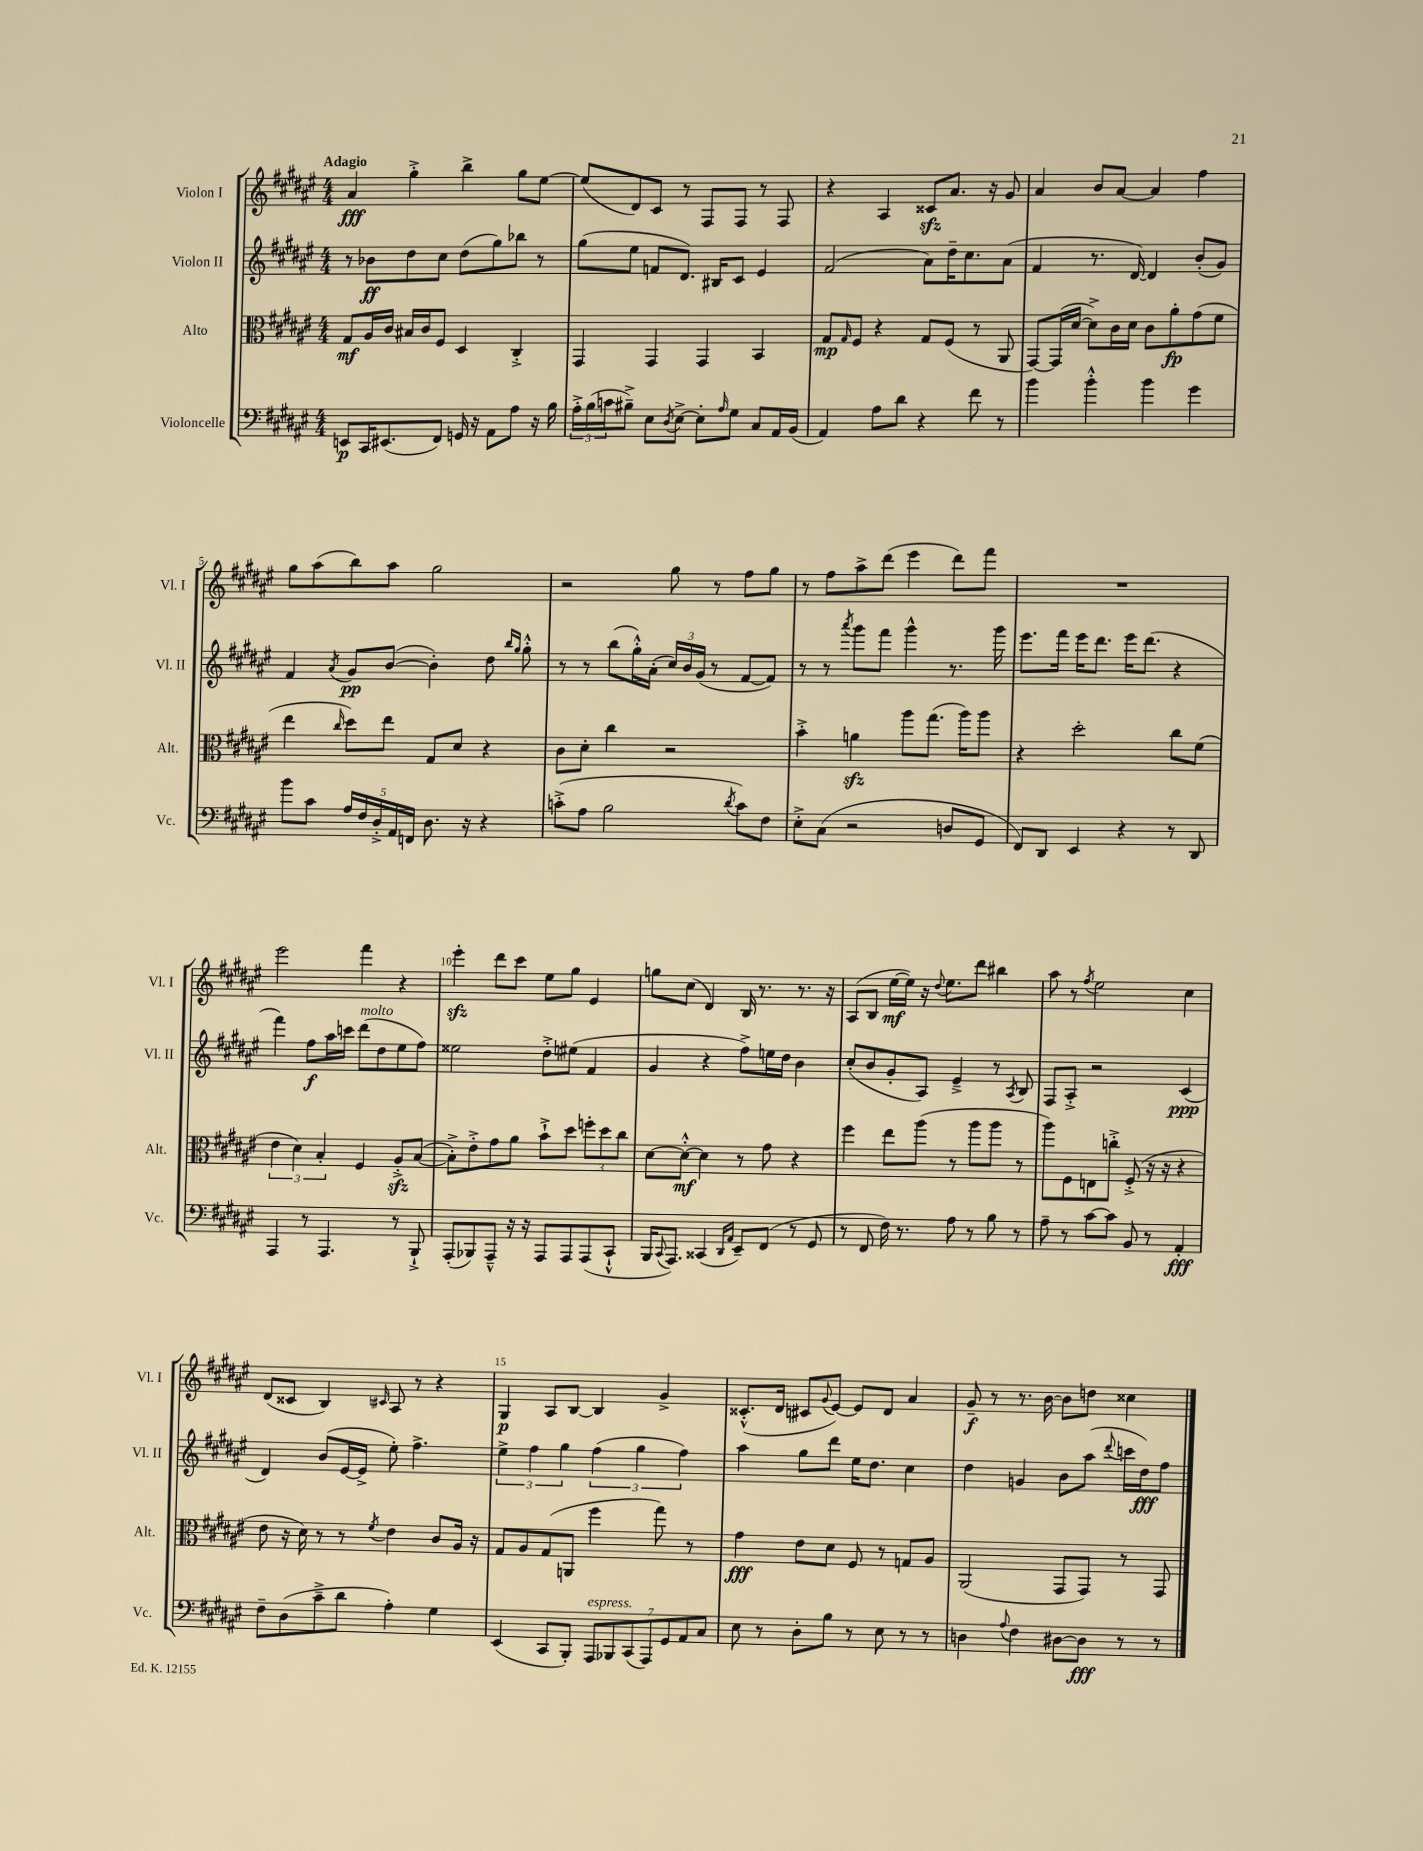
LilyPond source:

<<
\new StaffGroup <<
\new Staff = "s0" \with { instrumentName = "Violon I" shortInstrumentName = "Vl. I" } {
    \clef treble \key fis \major \numericTimeSignature \time 4/4 \tempo "Adagio"
    ais'4\fff gis''4-.-> b''4-> gis''8 eis''8~ |
    eis''8( dis'8) cis'8 r8 fis8 fis8 r8 fis8 |
    r4 ais4 cisis'8\sfz ais'8. r16 gis'8 |
    ais'4 b'8 ais'8~ ais'4 fis''4 |
    gis''8 ais''8( b''8) ais''8 gis''2 |
    r2 gis''8 r8 fis''8 gis''8 |
    r8 fis''8 ais''8-> dis'''8( eis'''4 dis'''8) fis'''8 |
    R1 |
    eis'''2 fis'''4 r4 |
    eis'''4-.\sfz dis'''8 cis'''8 eis''8 gis''8 eis'4 |
    g''8 cis''8( dis'4) b16 r8. r8. r16 |
    ais8( b8 eis''16~\mf eis''16) r16 \appoggiatura { dis''8 } eis''8. dis'''8 bis''4 |
    ais''8 r8 \acciaccatura { fis''8 } eis''2 cis''4 |
    dis'8( cisis'8 b4) \grace { cis'16 } ais8 r8 r4 |
    gis4\p ais8 b8~ b4 gis'4-> |
    cisis'8.-.-^( dis'16 cis'8 \appoggiatura { gis'8 } eis'8~) eis'8 dis'8 ais'4 |
    gis'8--\f r8 r8. b'16~ b'8 d''8 cisis''4 \bar "|." |
}
\new Staff = "s1" \with { instrumentName = "Violon II" shortInstrumentName = "Vl. II" } {
    \clef treble \key fis \major \numericTimeSignature \time 4/4
    r8 bes'8\ff dis''8 cis''8 dis''8( gis''8) bes''8 r8 |
    gis''8( eis''8 f'8 dis'8.) bis16 cis'8 eis'4 |
    fis'2( ais'8) dis''16-- cis''8. ais'8( |
    fis'4 r8. dis'16~) dis'4 b'8-.( gis'8) |
    fis'4 \acciaccatura { ais'8 } gis'8\pp b'8~( b'4-.) dis''8 \grace { b''16 gis''16 } gis''8-.-^ |
    r8 r8 b''8( gis''16-.-^) ais'16-.( \tuplet 3/2 { cis''16) b'16 gis'16( } r8 fis'8~ fis'8) |
    r8 r8 \acciaccatura { ais'''8 } gis'''8 fis'''8 gis'''4-^ r8. gis'''16 |
    eis'''8. fis'''16 eis'''16 dis'''8. eis'''16 dis'''8.( r4 |
    fis'''4) fis''8\f ais''16 c'''16 dis'''8^\markup { \italic "molto" }( dis''8 eis''8 fis''8) |
    eisis''2 dis''8-.-> eis''8( fis'4 |
    gis'4 r4 fis''8->) e''16 dis''16 b'4 |
    cis''8-.( b'8 gis'8-. ais8) eis'4---> r8 \acciaccatura { ais8 } b8 |
    fis8 ais8-.-> r2 cis'4\ppp( |
    dis'4) b'8( eis'16~ eis'16-> eis''8-.) fis''4.-> |
    \tuplet 3/2 { eis''4-> fis''4 gis''4 } \tuplet 3/2 { fis''4( gis''4 fis''4) } |
    ais''4 gis''8 dis'''8 eis''16 dis''8. cis''4 |
    dis''4 g'4 b'8 ais''8( \appoggiatura { dis'''8 } c'''16 dis''16\fff) fis''8 \bar "|." |
}
\new Staff = "s2" \with { instrumentName = "Alto" shortInstrumentName = "Alt." } {
    \clef alto \key fis \major \numericTimeSignature \time 4/4
    gis8\mf ais16 cis'16 bis16 cis'16 fis8 dis4 cis4-.-> |
    gis,4 gis,4 gis,4 b,4 |
    gis8\mp \grace { gis16 } fis8 r4 gis8 fis8( r8 ais,8 |
    gis,8~) gis,16( dis'16~ dis'8->) cis'16 dis'16 cis'8 ais'8-.\fp gis'8( fis'8 |
    eis''4 \grace { cis''16 } dis''8) eis''8 gis8 dis'8 r4 |
    cis'8 dis'8-. cis''4 r2 |
    b'4-.-> a'4\sfz ais''8 gis''8.( ais''16) ais''8 |
    r4 dis''2-. cis''8 fis'8( |
    \tuplet 3/2 { eis'4 dis'4) b4-. } fis4 ais8-.->\sfz b8~( |
    b8-.->) eis'8-.-> gis'8 ais'8 b'8-!-> dis''8 \tuplet 3/2 { f''8-. dis''8 cis''8 } |
    dis'8~ dis'8~-.-^\mf dis'4 r8 gis'8 r4 |
    fis''4 eis''8 ais''8( r8 ais''8 ais''8 r8 |
    ais''8) fis8 e8 c''8-.-> fis8-.->( r16 r16 r4 |
    eis'8 r16 dis'16) r8 r8 \acciaccatura { fis'8 } eis'4 cis'8 ais16 r16 |
    gis8 ais8 gis8( a,8 fis''4 gis''8) r8 |
    gis'4\fff eis'8 dis'8 fis8 r8 g8 ais8 |
    ais,2( gis,8 gis,8) r8 gis,8 \bar "|." |
}
\new Staff = "s3" \with { instrumentName = "Violoncelle" shortInstrumentName = "Vc." } {
    \clef bass \key fis \major \numericTimeSignature \time 4/4
    e,8\p cis,16 eis,8.( fis,8) g,16 r16 ais,8 ais8 r16 b16 |
    \tuplet 3/2 { ais16-.-> b16( c'16 } bis8--->) eis8 \acciaccatura { dis8 } eis8~-> eis8-. \grace { ais16 } gis8 cis8 ais,16 b,16( |
    ais,4) ais8 dis'8 r4 fis'8 r8 |
    b'4 b'4-.-^ b'4 gis'4 |
    b'8 cis'8 \tuplet 5/4 { ais16 fis16 dis16-.-> ais,16 f,16 } dis8. r16 r4 |
    c'8-.->( ais8 b2 \acciaccatura { dis'8 } c'8) fis8 |
    eis8-.-> cis8( r2 d8 gis,8 |
    fis,8) dis,8 eis,4 r4 r8 dis,8 |
    ais,,4 r8 ais,,4. r8 b,,8-!-> |
    ais,,8-.( bes,,8) ais,,8---^ r16 r16 ais,,8 ais,,8 ais,,8( cis,8-!-^ |
    b,,16 \appoggiatura { cis,8 } ais,,8.) cisis,4( \grace { dis,16 ais,16 } eis,8--) fis,8( r8 gis,8 |
    r8 fis,8 fis16) r8. ais8 r8 b8 r8 |
    ais8-- r8 cis'8~ cis'8 b,8 r8 ais,4-.\fff |
    fis8-- dis8( cis'8---> dis'8 ais4-.) gis4 |
    eis,4( cis,8 b,,8-.) \tuplet 7/4 { ais,,8^\markup { \italic "espress." } bes,,8 cis,8( ais,,8) gis,8 ais,8 cis8 } |
    eis8 r8 dis8-. b8 r8 eis8 r8 r8 |
    d4 \appoggiatura { ais8 } fis4 dis8~ dis8\fff r8 r8 \bar "|." |
}
>>
>>
\layout { \context { \Score \override BarNumber.break-visibility = ##(#f #t #t) barNumberVisibility = #(every-nth-bar-number-visible 5) } }
